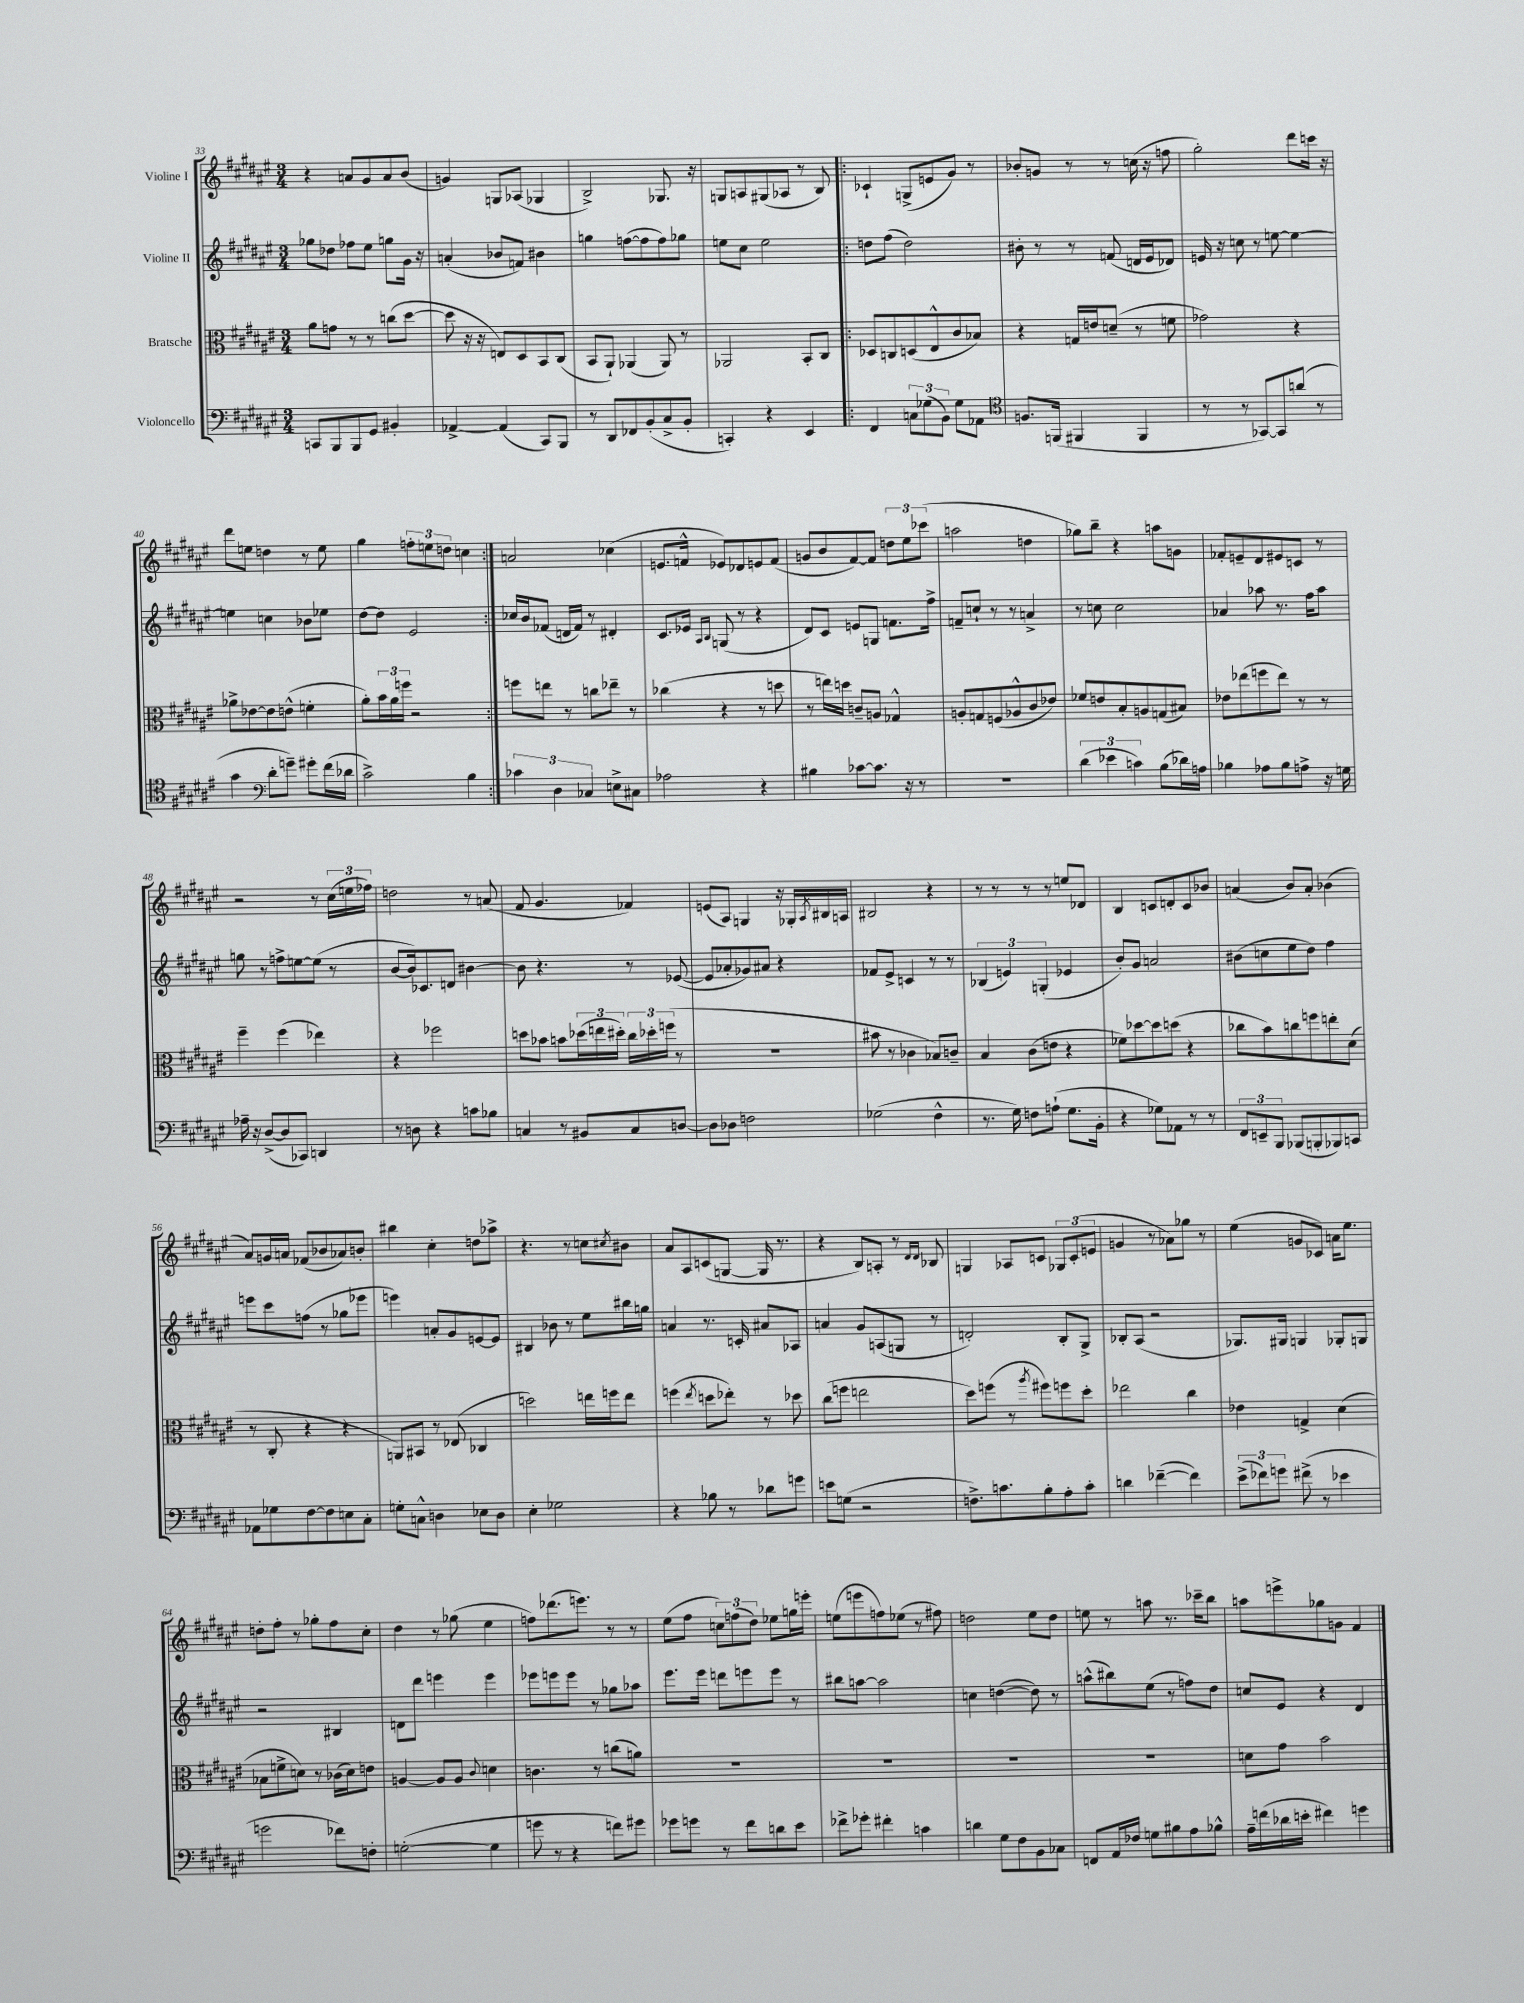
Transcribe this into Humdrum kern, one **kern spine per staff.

**kern	**kern	**kern	**kern
*part4	*part3	*part2	*part1
*staff4	*staff3	*staff2	*staff1
*I"Violoncello	*I"Bratsche	*I"Violine II	*I"Violine I
*clefF4	*clefC3	*clefG2	*clefG2
*k[f#c#g#d#a#e#]	*k[f#c#g#d#a#e#]	*k[f#c#g#d#a#e#]	*k[f#c#g#d#a#e#]
*M3/4	*M3/4	*M3/4	*M3/4
=33	=33	=33	=33
8CCn/L	8a#\L	8gg-X\L	4r
8BBB/	8gn\J	8dd-X\J	.
8BBB/	8r	8ff-X\L	8an/L
8GG#/J	8r	8ee#\J	8g#/
4BB#X'/	(8ccn\L	8ggn\L	8a/
.	[8dd#\J	16g#\Jk	(8b/J
.	.	16r	.
=34	=34	=34	=34
[4AA-X^/	8dd#\]	(4an'/	4gn/)
.	16r	.	.
.	16r	.	.
(4AA-/]	8En/L)	8b-X/L	8Gn/L
.	8D#/	8fn/J)	(8A-X/J
8CC#/L)	8BB/	4b#X\	4G-X/
8BBB/J	(8C#/J	.	.
=35	=35	=35	=35
8r	8BB/L	4ggn\	2B^/)
8DD#/L	8AA#`/J)	.	.
8FF-X/	(4AA-X/	([8ffn\L	.
(8BB'/	.	8ff\]	.
8C#^/	8AA-/)	8ff\)	8.G-X/
8BB'/J	8r	8gg-X\J	.
.	.	.	16r
=36	=36	=36	=36
4CCn'/)	2AA-X/	8een\L	8Gn/L
.	.	8cc#\J	8An/
4r	.	2ee\	(8G#X/
.	.	.	8A-X/J
4EE#/	8BB'/L	.	8r
.	8C#/J	.	8B/)
=37!|:	=37!|:	=37!|:	=37!|:
4FF#/	8D-X/L	8ddn\L	4c-X`/
.	8Cn/	(8ff#\J	.
12Cn\L	(8Dn/	2dd\)	(8Gn^/L
(12G-X\	.	.	.
.	8E#^^/	.	8en/
12BB\J)	.	.	.
8G-\L	8c#/	.	8g#/J)
8AA-X\J	8B-X/J)	.	8r
=38	=38	=38	=38
*clefC4	*	*	*
8.Fn/L	4r	8b#X'\	8b-X'/L
.	.	8r	8gn/J
(16FFn/Jk	.	.	.
4FF#X/	16Gn/LL	8r	8r
.	16en/J	.	.
.	(8dn~/J	(8fn/	8r
4FF#/	8r	16dn/LL	(16ccn\
.	.	16e#/J	16r
.	8fn\	8d-X/J)	8ffn\
=39	=39	=39	=39
8r	2g-X\)	16en/	2gg#'\)
.	.	16r	.
8r	.	8ccn\	.
[8GG-X/L)	.	8r	.
8GG-/]	.	[8een\	.
(8an/J	4r	4ee\_	8ddd#\L
8r	.	.	16cccn\Jk
.	.	.	16r
!!LO:LB:g=z
=40	=40	=40	=40
4g#\	8a-X^\L	4een\]	8ddd#\L
.	[8e-X\	.	8een\J
*clefF4	*	*	*
8d#'\L	8e-\]	4ccn\	4ddn\
8gn~\J)	(8en^^\J	.	.
8g#X'\L	4fn'\	8b-X\L	8r
(16f#\L	.	8ee-X\J	8ee\
16d-X\JJ	.	.	.
=41	=41	=41	=41
2c#^\)	8a#'\L)	[8dd#\L	4gg#\
.	24b\L	8dd#\J]	.
.	24a#\	.	.
.	24ffn\JJ	.	.
.	2r	2e#/	12ffn'\L
.	.	.	12een\
.	.	.	12ddn\J
4B\	.	.	4ccn\
=42:|!	=42:|!	=42:|!	=42:|!
6c-X\	8ffn\L	16cc-X/LL	2an/
.	.	16b/J	.
.	8een\J	(8f-X/J	.
6D#\	.	.	.
.	8r	16dn/LL	.
.	.	16f-/JJ)	.
6C-X/	.	.	.
.	8ccn\L	8r	.
8En^\L	8ee-X~\J	4d#X'/	(4cc-X\
8C#X\J	8r	.	.
=43	=43	=43	=43
2A-X\	(4cc-X\	8.c#/L	8.en/L
.	.	16e-X/Jk	16fn^^/Jk
.	.	16qqA#/LL	.
.	.	16qqB/JJ	.
.	4r	(8Gn/	8e-X/L)
.	.	8r	8d-X/
4r	8r	4r	8en/
.	8ddn\	.	(8f/J
=44	=44	=44	=44
4B#X\	8r	8d#/L)	8gn/L
.	16een\LL)	8c#/J	8b/
.	16ddn\JJ	.	.
[8c-X\L	8cn~/L	8en/L	[8f#/)
8.c-\J]	8An/J	8Gn/J	8f#/J]
.	4G-X^^/	8.fn\L	12ddn\L
16r	.	.	.
.	.	.	12ee#\
8r	.	.	.
.	.	.	(12ccc-X\J
.	.	16ff#^\Jk	.
=45	=45	=45	=45
2.r	8An'/L	8fn~/L	2aan\
.	8Gn/	8ccn`/J	.
.	(8Fn/	8r	.
.	8A-X^^/	8r	.
.	8c#/	4an^/	4ddn\
.	8e-X/J)	.	.
=46	=46	=46	=46
(6d#\	8f-X/L	8r	8gg-X\L)
.	8en/	8ccn\	8bb~\J
6e-X\	.	.	.
.	8B'/	2cc\	4r
6cn\)	.	.	.
.	8An/	.	.
(8B\L	(8Gn/	.	8aan\L
16d-X\L)	8B#X/J)	.	8gn\J
16An\JJ	.	.	.
=47	=47	=47	=47
4B-X\	8e-X\L	4a-X/	8f-X'/L
.	(8ee-X\	.	8en~/
8A-X\L	8ffn\	8aa-X\	8d#/
8B-\	8ee-\J)	8.r	8e#X/
8An^\J	8r	.	8cn/J
.	.	16ff#\KL	.
16r	8r	8aa-\J	8r
16Gn\	.	.	.
!!LO:LB:g=z
=48	=48	=48	=48
16A-X~\	4ff#~\	8ggn\	2r
16r	.	.	.
([8D#^/L	.	8r	.
8D#/]	(4ff#\	8ffn^\L	.
8CC-X/J)	.	[8een\	.
4DDn/	4ee-X\)	(8ee\J]	8r
.	.	8r	(24cc#\LL
.	.	.	24een\
.	.	.	24ff-X\JJ)
=49	=49	=49	=49
8r	4r	[8b/L	2ddn\
8Dn\	.	16b/k])	.
.	.	8.c-X/	.
4r	2ff-X\	.	.
.	.	8dn/J	.
8cn\L	.	[4b#X\	8r
8B-X\J	.	.	(8an/
=50	=50	=50	=50
4Cn/	8ddn\L	8b#\]	8f#/
.	8b-X\J	4.r	4.g#/
8r	8bn\L	.	.
8BB#X/L	(24dd-X\L	.	.
.	24een\	.	.
.	24dd#X'\JJ)	.	.
8C/	24cc#\LL	8r	4f-X/)
.	24dd-X'\	.	.
.	(24ffn\JJ	.	.
[8Dn/J	8r	([8e-X/	.
=51	=51	=51	=51
8D\L]	2.r	8e-/L]	(8en/L
8D-X\J	.	8a-X'/	8A#/J)
2Fn\	.	8g-X/)	4Gn/
.	.	8a#X/J	.
.	.	4r	16r
.	.	.	16G-X'/LL
.	.	.	8qA#/
.	.	.	16B#X/
.	.	.	16An/JJ
=52	=52	=52	=52
(2G-X\	8b#X\	8f-X/L	2B#X/
.	8r	8e#^/J	.
.	4c-X\	4cn/	.
4F#^^\	8B-X/L)	8r	4r
.	8cn~/J	8r	.
=53	=53	=53	=53
8.r	4B/	(6B-X/	8r
.	.	.	8r
.	.	6en/)	.
16G#\)	.	.	.
8Fn\L	(8c#\L	.	8r
.	.	(6Gn'/	.
(8An`\J	8en\J	.	8r
8.G#\L	4r	4e-X/	8een/L
.	.	.	8d-X/J
16BB'\Jk	.	.	.
=54	=54	=54	=54
4r	8f-X\L)	8b'/L)	4B/
.	[8dd-X\	8g#/J	.
8G-X\L)	8dd-\]	2an/	8cn/L
8AA-X\J	(8ddn\J	.	8dn'/
8r	4r	.	8c/
8r	.	.	8b-X/J
=55	=55	=55	=55
12FF#/L	8cc-X\L	(8b#X\L	(4an/
12EEn~/	.	.	.
.	8b\)	8ccn\	.
12BBB/J	.	.	.
(8BBB-X/L	8ccn\	8ee#\	8b/L)
8BBBn'/	8ffn\	8dd#\J)	8a'/J
8BBB-X/)	8een'\	4ff#\	(4b-X\
8CCn/J	(8d#\J	.	.
!!LO:LB:g=z
=56	=56	=56	=56
8AA-X\L	8r	8eeen\L	8a#/L)
8G-X\	8C#'/	8ccc#\	16gn/L
.	.	.	16an/JJ
[8F#\	4r	(8ffn\J	(8f-X/L
8F#\]	.	8r	8b-X/
8En\	4r	8gg-X\L	8a-X/)
8C#'\J	.	8eee-X\J	8bn'/J
=57	=57	=57	=57
8Gn'\L	8AAn/L)	4eeen\)	4bb#X\
8Cn^^\J	8BB#X/J	.	.
4Dn\	8r	8an'/L	4cc#'\
.	(8E-X/	8g#/	.
8E-X\L	4C-X/	[8en/	8ddn\L
8D\J	.	8e/J]	8aa-X^\J
=58	=58	=58	=58
4E#'\	2ddn\)	4B#X/	4.r
2G-X\	.	8b-X\	.
.	.	8r	8r
.	16een\LL	8ee#\L	8ccn\L
.	16ffn\J	.	.
.	.	.	8qcc#X/
.	8ee\J	16bb#X\L	8b#X\J
.	.	16ggn\JJ	.
=59	=59	=59	=59
4r	(4ffn\	4an/	8a#/L
.	.	.	8A#/
.	8qee#/	.	.
8B-X\	8ddn\L	8.r	(8cn/
8r	8ee-X'\J)	.	[8Gn/J
.	.	16cn'/	.
8d-X\L	8r	8a#X/L	16G/]
.	.	.	8.r
8gn\J	8dd-X\	8A-X/J	.
=60	=60	=60	=60
8en\L	(8cc#\L	4an/	4r
(8Gn\J	8ffn\J	.	.
2r	2een\	8g#/L	8B/L)
.	.	(8An/	8An'/J
.	.	8Gn/J	8r
.	.	.	16qqd#/LL
.	.	.	16qqd#/JJ
.	.	8r	8B-X/
=61	=61	=61	=61
8.Fn^\L)	8dd#\L)	2dn'/)	4Gn/
.	(8ffn\J	.	.
8.cn\	.	.	.
.	8r	.	8A-X/L
.	8qaa#/	.	.
8B'\	8ff#X\L)	.	8cn/J
8A#'\	8ffn\	8B'/L	12G-X/L
.	.	.	(12c'/
8c'\J	8dd#'\J	8G#^/J	.
.	.	.	12en/J
=62	=62	=62	=62
4dn\	2ee-X\	8B-X'/L	4gn/
.	.	(8A#/J	.
([4f-X~\	.	2r	8r
.	.	.	8a-X\L)
4f-\])	4cc#\	.	8gg-X\J
.	.	.	8r
=63	=63	=63	=63
(12e#^\L	4e-X\	8.G-X/L)	(4ee#\
12f-X\)	.	.	.
12gn\J	.	.	.
.	.	16G#X/Jk	.
(8f#X^\	4Gn^/	4Gn/	8gn/L
8r	.	.	8c-X/J)
4e-X\	(4d#\	8G-X'/L	16an\KL
.	.	.	8.ee#\J
.	.	8Gn/J	.
!!LO:LB:g=z
=64	=64	=64	=64
2gn\	8B-X\L	2r	8ddn'\L
.	8fn^\	.	8ff#'\J
.	8dn\J)	.	8r
.	8r	.	8gg-X'\L
8f-X\L)	(16c-X\LL	4B#X/	8ff#\
.	16d\J)	.	.
8Fn'\J	8en\J	.	8cc#'\J
=65	=65	=65	=65
([2Gn'\	[4An/	8dn\L	4dd#\
.	.	8ddd#\J	.
.	8A/L]	4eeen\	8r
.	8A/J	.	(8gg-X\
.	8qqc#/	.	.
4G\]	4dn\	4eee\	4ee#\
=66	=66	=66	=66
8gn\	4.cn\	8eee-X\L	8ffn\L)
8r	.	8eeen\	(8.ddd-X\
4r	.	8eee\J	.
.	.	.	8.eeen\J)
.	8r	8r	.
8fn\L)	(8ccn\L	8gg-X\L	8r
8g#X\J	8an\J)	8aa-X\J	8r
=67	=67	=67	=67
8g-X\L	2.r	8.eee#\L	(8ee#\L
8gn\J	.	.	8ff#\J
.	.	16eee#\Jk	.
8r	.	8dddn\L	12ccn\L)
.	.	.	(12ffn\
8f#\L	.	8eeen\	.
.	.	.	12dd#\J)
8dn\	.	8eee\J	8ee-X\L
8e#\J	.	8r	16ggn\L
.	.	.	16eeen'\JJ
=68	=68	=68	=68
8f-X^\L	2.r	8bb#X\L	(8een\L
8g-X'\J	.	[8aan\J	8eeen\
4f#X'\	.	2aa\]	8ffn\)
.	.	.	(8ee-X\J
4cn\	.	.	8r
.	.	.	8ff#X\)
=69	=69	=69	=69
4dn\	2.r	4ccn\	2ddn\
8G#\L	.	([4ddn\	.
8F#\	.	.	.
8BB\	.	8dd\])	8ee#\L
8C-X\J	.	8r	8dd\J
=70	=70	=70	=70
8FFn/L	2.r	(8aan^^\L	8een\
16AA#/L	.	8bb#X\)	8r
16F-X/JJ	.	.	.
8Gn\L	.	(8ee#\J	8aan\
8B#X\	.	8r	8.r
8A#\	.	8ffn\L)	.
.	.	.	16ccc-X~\KL
8B-X^^\J	.	8dd#\J	8bb\J
=71	=71	=71	=71
16A#~\LL	8dn\L	8ccn/L	8aan\L
(16fn\	.	.	.
16d-X\	8g#\J	8e#/J	8eeen^\
16en'\JJ	.	.	.
4f#X\)	2b\	4r	8gg-X\
.	.	.	8gn\J
4gn\	.	4d#/	4f#/
==	==	==	==
*-	*-	*-	*-
